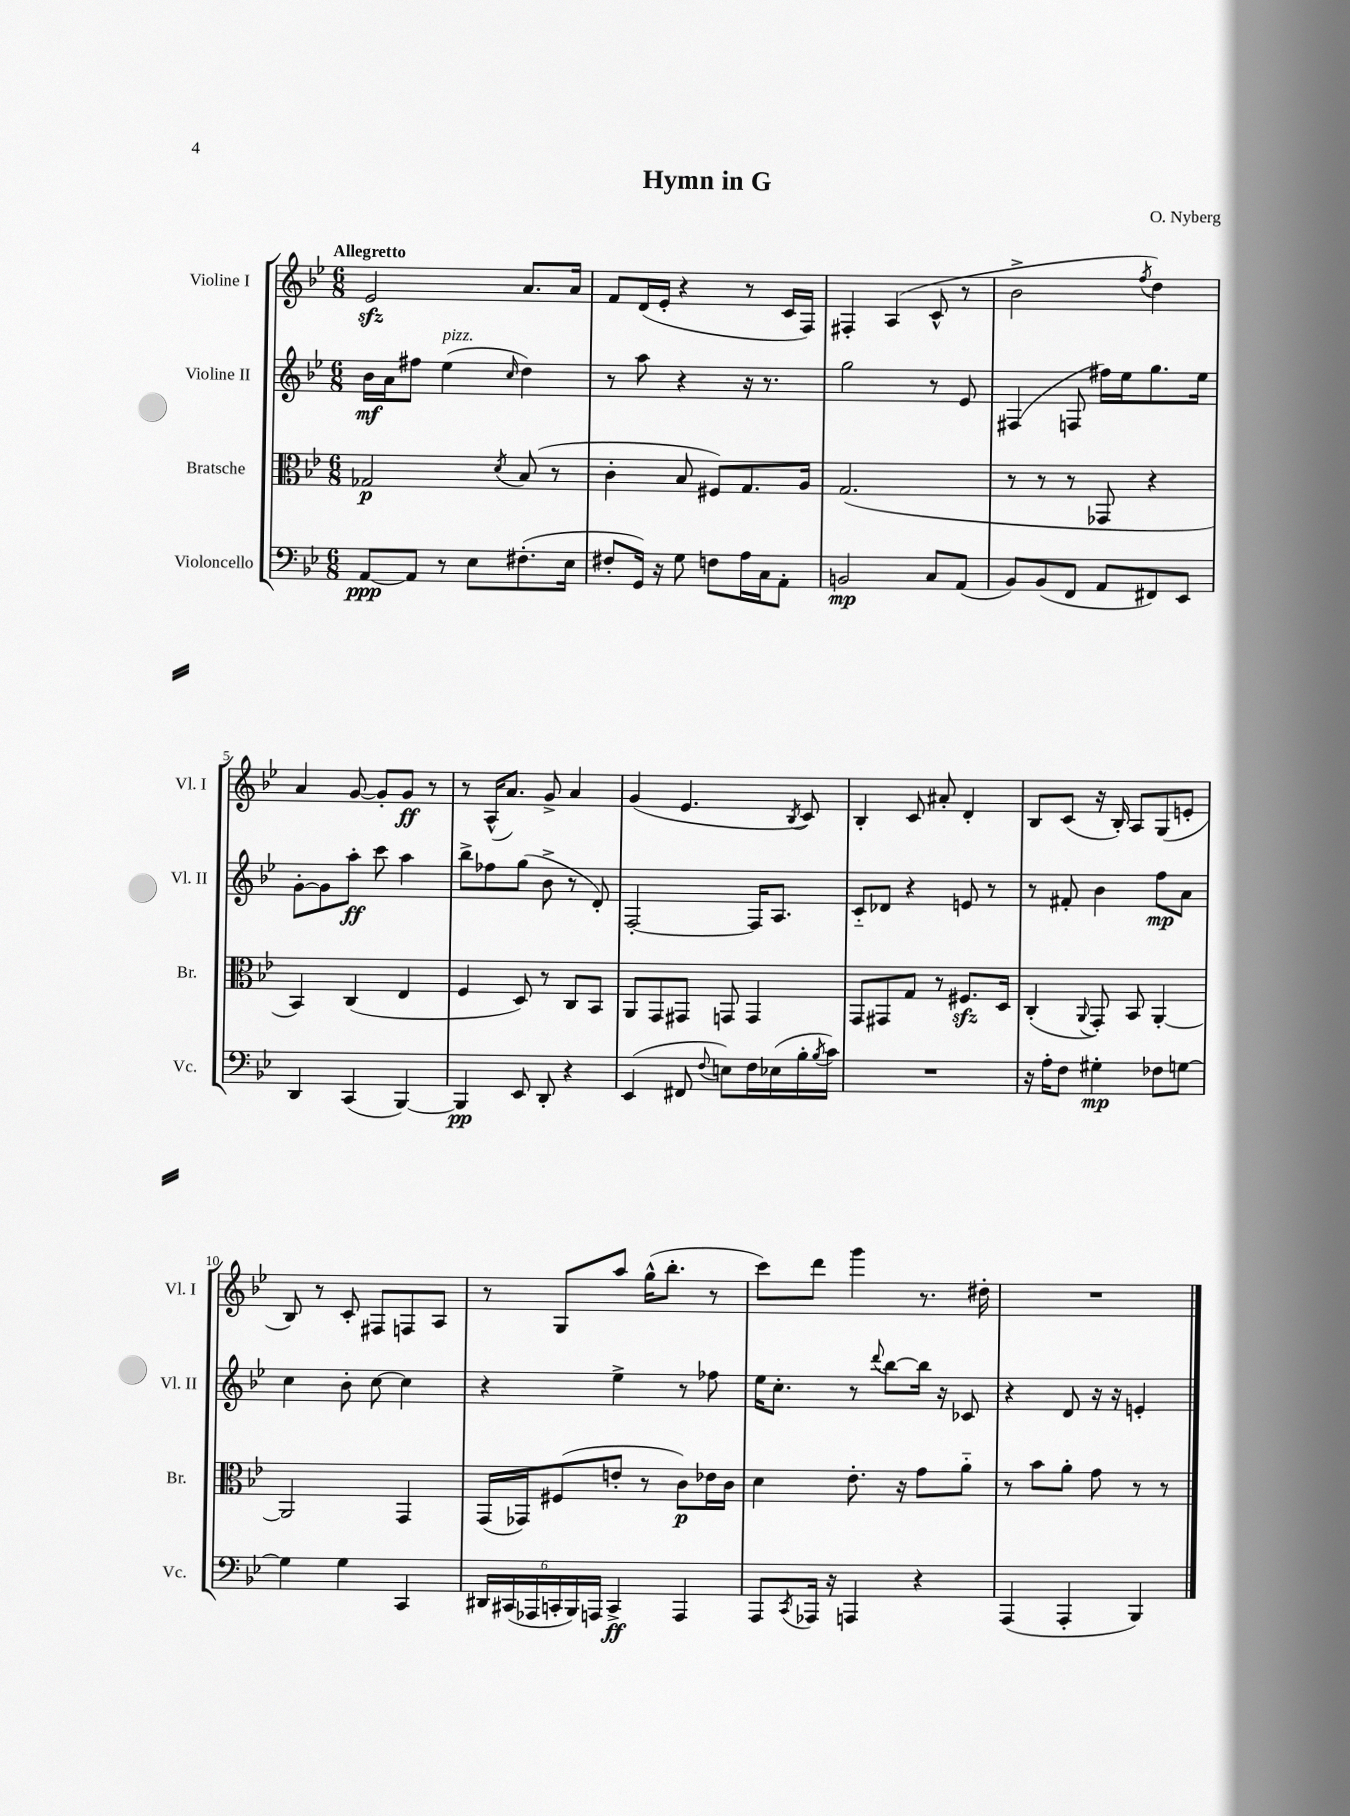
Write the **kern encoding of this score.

**kern	**dynam	**kern	**dynam	**kern	**dynam	**kern	**dynam
*part4	*part4	*part3	*part3	*part2	*part2	*part1	*part1
*staff4	*staff4	*staff3	*staff3	*staff2	*staff2	*staff1	*staff1
*I"Violoncello	*	*I"Bratsche	*	*I"Violine II	*	*I"Violine I	*
*I'Vc.	*	*I'Br.	*	*I'Vl. II	*	*I'Vl. I	*
*clefF4	*	*clefC3	*	*clefG2	*	*clefG2	*
*k[b-e-]	*	*k[b-e-]	*	*k[b-e-]	*	*k[b-e-]	*
*M6/8	*	*M6/8	*	*M6/8	*	*M6/8	*
=1	=1	=1	=1	=1	=1	=1	=1
!	!	!	!	!	!	!LO:TX:a:B:t=Allegretto	!
[8AA/L	ppp	2G-X/	p	16b-\LL	mf	2e-zz/	.
.	.	.	.	16a\J	.	.	.
8AA/J]	.	.	.	8ff#X\J	.	.	.
!	!	!	!	!LO:TX:a:i:t=pizz.	!	!	!
8r	.	.	.	(4ee-\	.	.	.
8E-\L	.	.	.	.	.	.	.
.	.	8qd/	.	16qqcc/	.	.	.
(8.F#X'\	.	(8B-/	.	4dd\)	.	8.a/L	.
.	.	8r	.	.	.	.	.
16E-\Jk	.	.	.	.	.	16a/Jk	.
=2	=2	=2	=2	=2	=2	=2	=2
8F#X'/L	.	4c'\	.	8r	.	8f/L	.
16GG/Jk)	.	.	.	8aa\	.	(16d/L	.
16r	.	.	.	.	.	16e-'/JJ	.
8G\	.	8B-/	.	4r	.	4r	.
8Fn\L	.	8F#X/L)	.	.	.	.	.
16A\L	.	8.G/	.	16r	.	8r	.
16C\J	.	.	.	8.r	.	.	.
8AA'\J	.	.	.	.	.	16c/LL	.
.	.	16A/Jk	.	.	.	16F/JJ)	.
=3	=3	=3	=3	=3	=3	=3	=3
2BBn/	mp	(2.G/	.	2gg\	.	4F#X'/	.
.	.	.	.	.	.	(4A/	.
8C/L	.	.	.	8r	.	8c^^/	.
(8AA/J	.	.	.	8e-/	.	8r	.
=4	=4	=4	=4	=4	=4	=4	=4
8BB-/L)	.	8r	.	(4F#X/	.	2b-^\	.
(8BB-/	.	8r	.	.	.	.	.
8FF/J	.	8r	.	8Fn/	.	.	.
8AA/L	.	8GG-X/	.	16ff#X\LL)	.	.	.
.	.	.	.	16ee-\J	.	.	.
.	.	.	.	.	.	8qff/	.
8FF#X/)	.	4r	.	8.gg\	.	4dd\)	.
8EE-/J	.	.	.	.	.	.	.
.	.	.	.	16ee-\Jk	.	.	.
!!LO:LB:g=z
=5	=5	=5	=5	=5	=5	=5	=5
4DD/	.	4BB-/)	.	[8g'\L	.	4a/	.
.	.	.	.	8g\]	.	.	.
(4CC/	.	(4C/	.	8aa'\J	ff	[8g/	.
.	.	.	.	8ccc\	.	8g'/L]	.
[4BBB-/)	.	4E-/	.	4aa\	.	8g/J	ff
.	.	.	.	.	.	8r	.
=6	=6	=6	=6	=6	=6	=6	=6
4BBB-/]	pp	4F/	.	8bb-^\L	.	8r	.
.	.	.	.	8ff-X\	.	(16A^^/KL	.
.	.	.	.	.	.	8.a/J)	.
8EE-/	.	8D/)	.	(8gg\J	.	.	.
8DD'/	.	8r	.	8b-^\	.	8g^/	.
4r	.	8C/L	.	8r	.	4a/	.
.	.	8BB-/J	.	8d'/)	.	.	.
=7	=7	=7	=7	=7	=7	=7	=7
(4EE-/	.	8AA/L	.	[2F'/	.	(4g/	.
.	.	8GG/	.	.	.	.	.
8FF#X/	.	8GG#X/J	.	.	.	4.e-/	.
8qqF/	.	.	.	.	.	.	.
8En\L)	.	8GGn/	.	.	.	.	.
16F\L	.	4GG/	.	16F/KL]	.	.	.
(16E-X\	.	.	.	8.A/J	.	.	.
.	.	.	.	.	.	8qB-/	.
16B-'\	.	.	.	.	.	8c/)	.
8qB-/	.	.	.	.	.	.	.
16c\JJ)	.	.	.	.	.	.	.
=8	=8	=8	=8	=8	=8	=8	=8
2.r	.	8GG/L	.	8c/L	.	4B-'/	.
.	.	8GG#X/	.	8d-X/J	.	.	.
.	.	8G/J	.	4r	.	8c/	.
.	.	8r	.	.	.	8a#X'/	.
.	.	8.F#Xzz/L	.	8en/	.	4d'/	.
.	.	.	.	8r	.	.	.
.	.	16D/Jk	.	.	.	.	.
=9	=9	=9	=9	=9	=9	=9	=9
16r	.	(4C'/	.	8r	.	8B-/L	.
16A'\KL	.	.	.	.	.	.	.
8F\J	.	.	.	8f#X'/	.	(8c/J	.
.	.	8qqAA/	.	.	.	.	.
4G#X'\	mp	8GG'/)	.	4b-\	.	16r	.
.	.	.	.	.	.	16B-'/)	.
.	.	8BB-/	.	.	.	8A/L	.
8F-X\L	.	[4AA'/	.	8ff\L	mp	(8G/	.
[8Gn\J	.	.	.	8a\J	.	8en'/J	.
!!LO:LB:g=z
=10	=10	=10	=10	=10	=10	=10	=10
4G\]	.	2AA/]	.	4cc\	.	8B-/)	.
.	.	.	.	.	.	8r	.
4G\	.	.	.	8b-'\	.	8c'/	.
.	.	.	.	[8cc\	.	8F#X/L	.
4CC/	.	4GG/	.	4cc\]	.	8Fn/	.
.	.	.	.	.	.	8A/J	.
=11	=11	=11	=11	=11	=11	=11	=11
24DD#X/LL	.	(16GG/LL	.	4r	.	8r	.
(24CC#X/	.	.	.	.	.	.	.
.	.	16GG-X/J)	.	.	.	.	.
24AAA-X/	.	.	.	.	.	.	.
24CCn'/	.	(8F#X/	.	.	.	8G/L	.
24BBB-/)	.	.	.	.	.	.	.
24AAAn/JJ	.	.	.	.	.	.	.
4CC^/	ff	8en'/J	.	4ee-^\	.	8aa/J	.
.	.	8r	.	.	.	(16gg^^\KL	.
.	.	.	.	.	.	8.bb-'\J	.
4AAA/	.	8c\L)	p	8r	.	.	.
.	.	16e-X\L	.	8ff-X\	.	8r	.
.	.	16c\JJ	.	.	.	.	.
=12	=12	=12	=12	=12	=12	=12	=12
8AAA/L	.	4d\	.	16ee-\KL	.	8ccc\L)	.
.	.	.	.	8.cc'\J	.	.	.
8qCC/	.	.	.	.	.	.	.
16AAA-X/Jk	.	.	.	.	.	8ddd\J	.
16r	.	.	.	.	.	.	.
4AAAn/	.	8.e-'\	.	8r	.	4ggg\	.
.	.	.	.	8qqddd/	.	.	.
.	.	.	.	[8bb-\L	.	.	.
.	.	16r	.	.	.	.	.
4r	.	8g\L	.	16bb-\Jk]	.	8.r	.
.	.	.	.	16r	.	.	.
.	.	8a\J	.	8c-X/	.	.	.
.	.	.	.	.	.	16dd#X'\	.
=13	=13	=13	=13	=13	=13	=13	=13
(4AAA/	.	8r	.	4r	.	2.r	.
.	.	8b-\L	.	.	.	.	.
4AAA'/	.	8a'\J	.	8d/	.	.	.
.	.	8g\	.	16r	.	.	.
.	.	.	.	16r	.	.	.
4BBB-/)	.	8r	.	4en'/	.	.	.
.	.	8r	.	.	.	.	.
==	==	==	==	==	==	==	==
*-	*-	*-	*-	*-	*-	*-	*-
